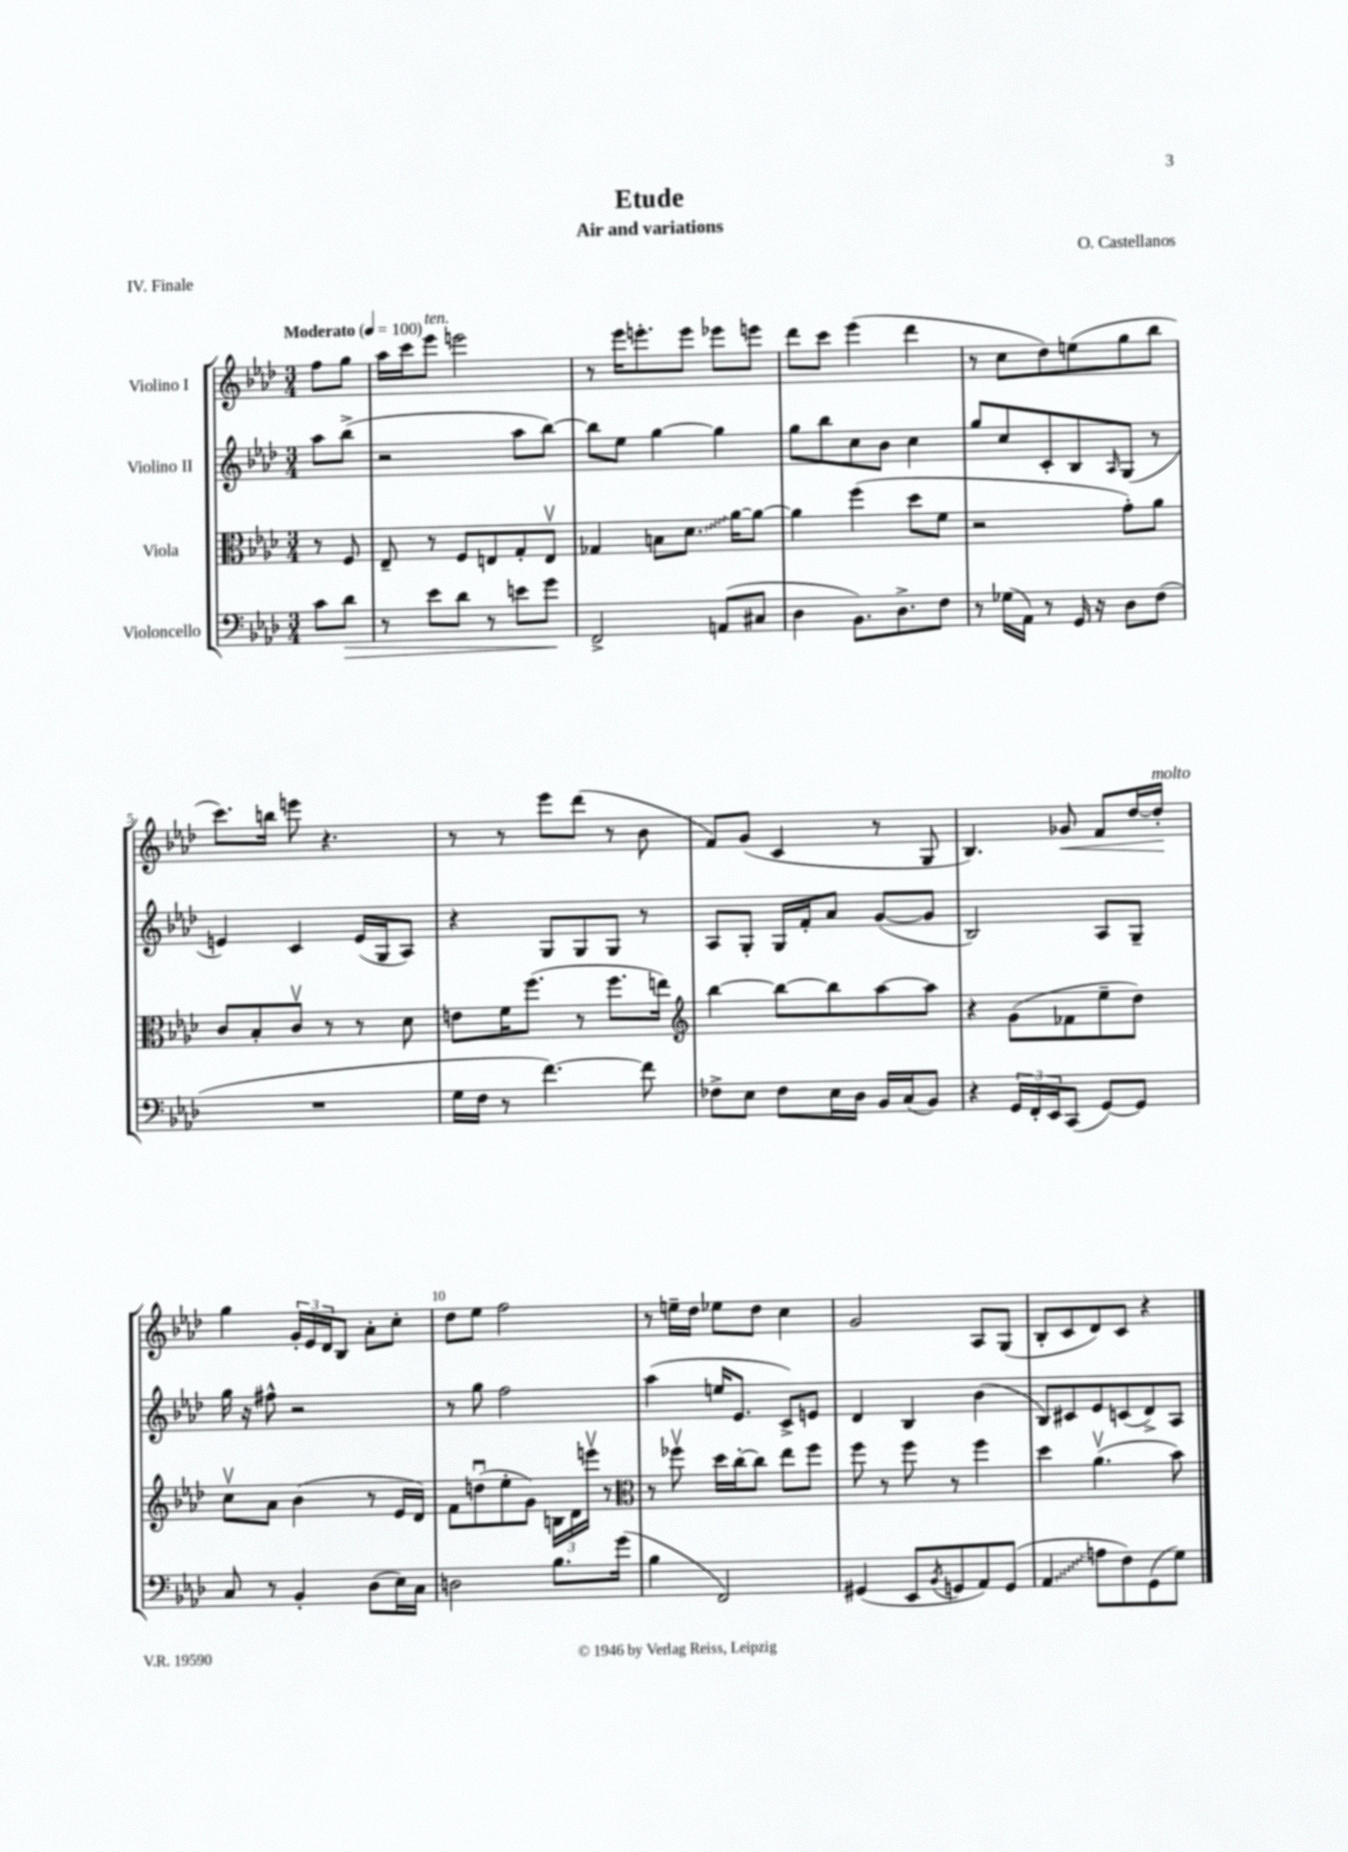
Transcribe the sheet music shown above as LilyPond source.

\header { title = "Etude" composer = "O. Castellanos" subtitle = "Air and variations" piece = "IV. Finale" }
<<
\new StaffGroup <<
\new Staff = "s0" \with { instrumentName = "Violino I" } {
    \clef treble \key aes \major \numericTimeSignature \time 3/4 \partial 4 \tempo "Moderato" 4 = 100
    f''8 g''8 |
    aes''16 c'''16 ees'''8^\markup { \italic "ten." } e'''2 |
    r8 ees'''16 e'''8.-. e'''8 ees'''8 e'''8 |
    des'''8 c'''8 ees'''4( des'''4 |
    r8 c''8 des''8) e''8( g''8 bes''8 |
    c'''8.) b''16 e'''8 r4. |
    r8 r8 ees'''8 des'''8( r8 bes'8 |
    f'8) g'8( c'4 r8 g8 |
    bes4.) ges'8\< f'8 des''16~ des''16-.\!^\markup { \italic "molto" } |
    g''4 \tuplet 3/2 { g'16-. ees'16 des'16 } bes8 aes'8-. c''8-. |
    des''8 ees''8 f''2 |
    r8 e''16-- des''16 ees''8 des''8 c''4 |
    g'2 aes8 g8( |
    bes8-. c'8 des'8) c'8 r4 \bar "|." |
}
\new Staff = "s1" \with { instrumentName = "Violino II" } {
    \clef treble \key aes \major \numericTimeSignature \time 3/4 \partial 4
    aes''8 bes''8->( |
    r2 aes''8 bes''8~) |
    bes''8 ees''8 g''4~ g''4 |
    g''8 bes''8 c''8 bes'8 c''4 |
    g''8 c''8 c'8-. bes8 \grace { aes16 } g8( r8 |
    e'4) c'4 e'16( g16 aes8) |
    r4 g8 g8 g8 r8 |
    aes8 g8-. g16 f'16-. aes'8 g'8~( g'8 |
    bes2) aes8 g8-- |
    g''16 r16 fis''8-^ r2 |
    r8 g''8 f''2 |
    aes''4( e''16 ees'8. c'8->) e'8 |
    des'4 bes4 bes'4( |
    bes8) cis'8 ees'8 c'8( des'8->) aes8 \bar "|." |
}
\new Staff = "s2" \with { instrumentName = "Viola" } {
    \clef alto \key aes \major \numericTimeSignature \time 3/4 \partial 4
    r8 f8 |
    ees8-- r8 f8 e8 g8-. e8\upbow |
    ges4 b8 \once \override Glissando.style = #'zigzag des'8.\glissando aes'16~ aes'8~ |
    aes'4 f''4( des''8 f'8 |
    r2 g'8-.) aes'8 |
    c'8 bes8-. c'8\upbow r8 r8 des'8 |
    e'8 f'16 f''8.( r8 f''8. e''16) |
    \clef treble bes''4~ bes''8~ bes''8 aes''8~ aes''8 |
    r4 g'8( fes'8 ees''8-- des''8) |
    c''8\upbow aes'8 bes'4( r8 ees'16 des'16) |
    f'8 d''8\downbow( ees''8-. g'8) \tuplet 3/2 { b16 des'16 e'''16\upbow } r8 |
    \clef alto r8 fes''8\upbow des''16 c''16~-. c''8 ees''8 fes''8 |
    f''8 r8 f''8 r8 f''4 |
    des''4 aes'4.\upbow( bes'8) \bar "|." |
}
\new Staff = "s3" \with { instrumentName = "Violoncello" } {
    \clef bass \key aes \major \numericTimeSignature \time 3/4 \partial 4
    c'8 des'8\> |
    r8 ees'8 des'8 r8 e'8 g'8\! |
    f,2-> a,8( cis8 |
    des4 bes,8.) des8.-> f8 |
    r8 ges16( aes,16) r8 g,16 r16 des8 f8( |
    R2. |
    g16 f16 r8 f'4.~) f'8 |
    fes8-> ees8 fes8 ees16 des16 bes,16 c16( bes,8) |
    r4 \tuplet 3/2 { g,16 f,16-. ees,16 } c,8( g,8~) g,8 |
    c8 r8 bes,4-. des8( ees16) c16 |
    d2 bes8. g'16( |
    bes4 f,2) |
    gis,4( ees,8 \acciaccatura { bes,8 } g,8 aes,8) g,8( |
    \once \override Glissando.style = #'zigzag aes,4\glissando a8 f8) g,8( g8) \bar "|." |
}
>>
>>
\layout { \context { \Score \override BarNumber.break-visibility = ##(#f #t #t) barNumberVisibility = #(every-nth-bar-number-visible 5) } }
